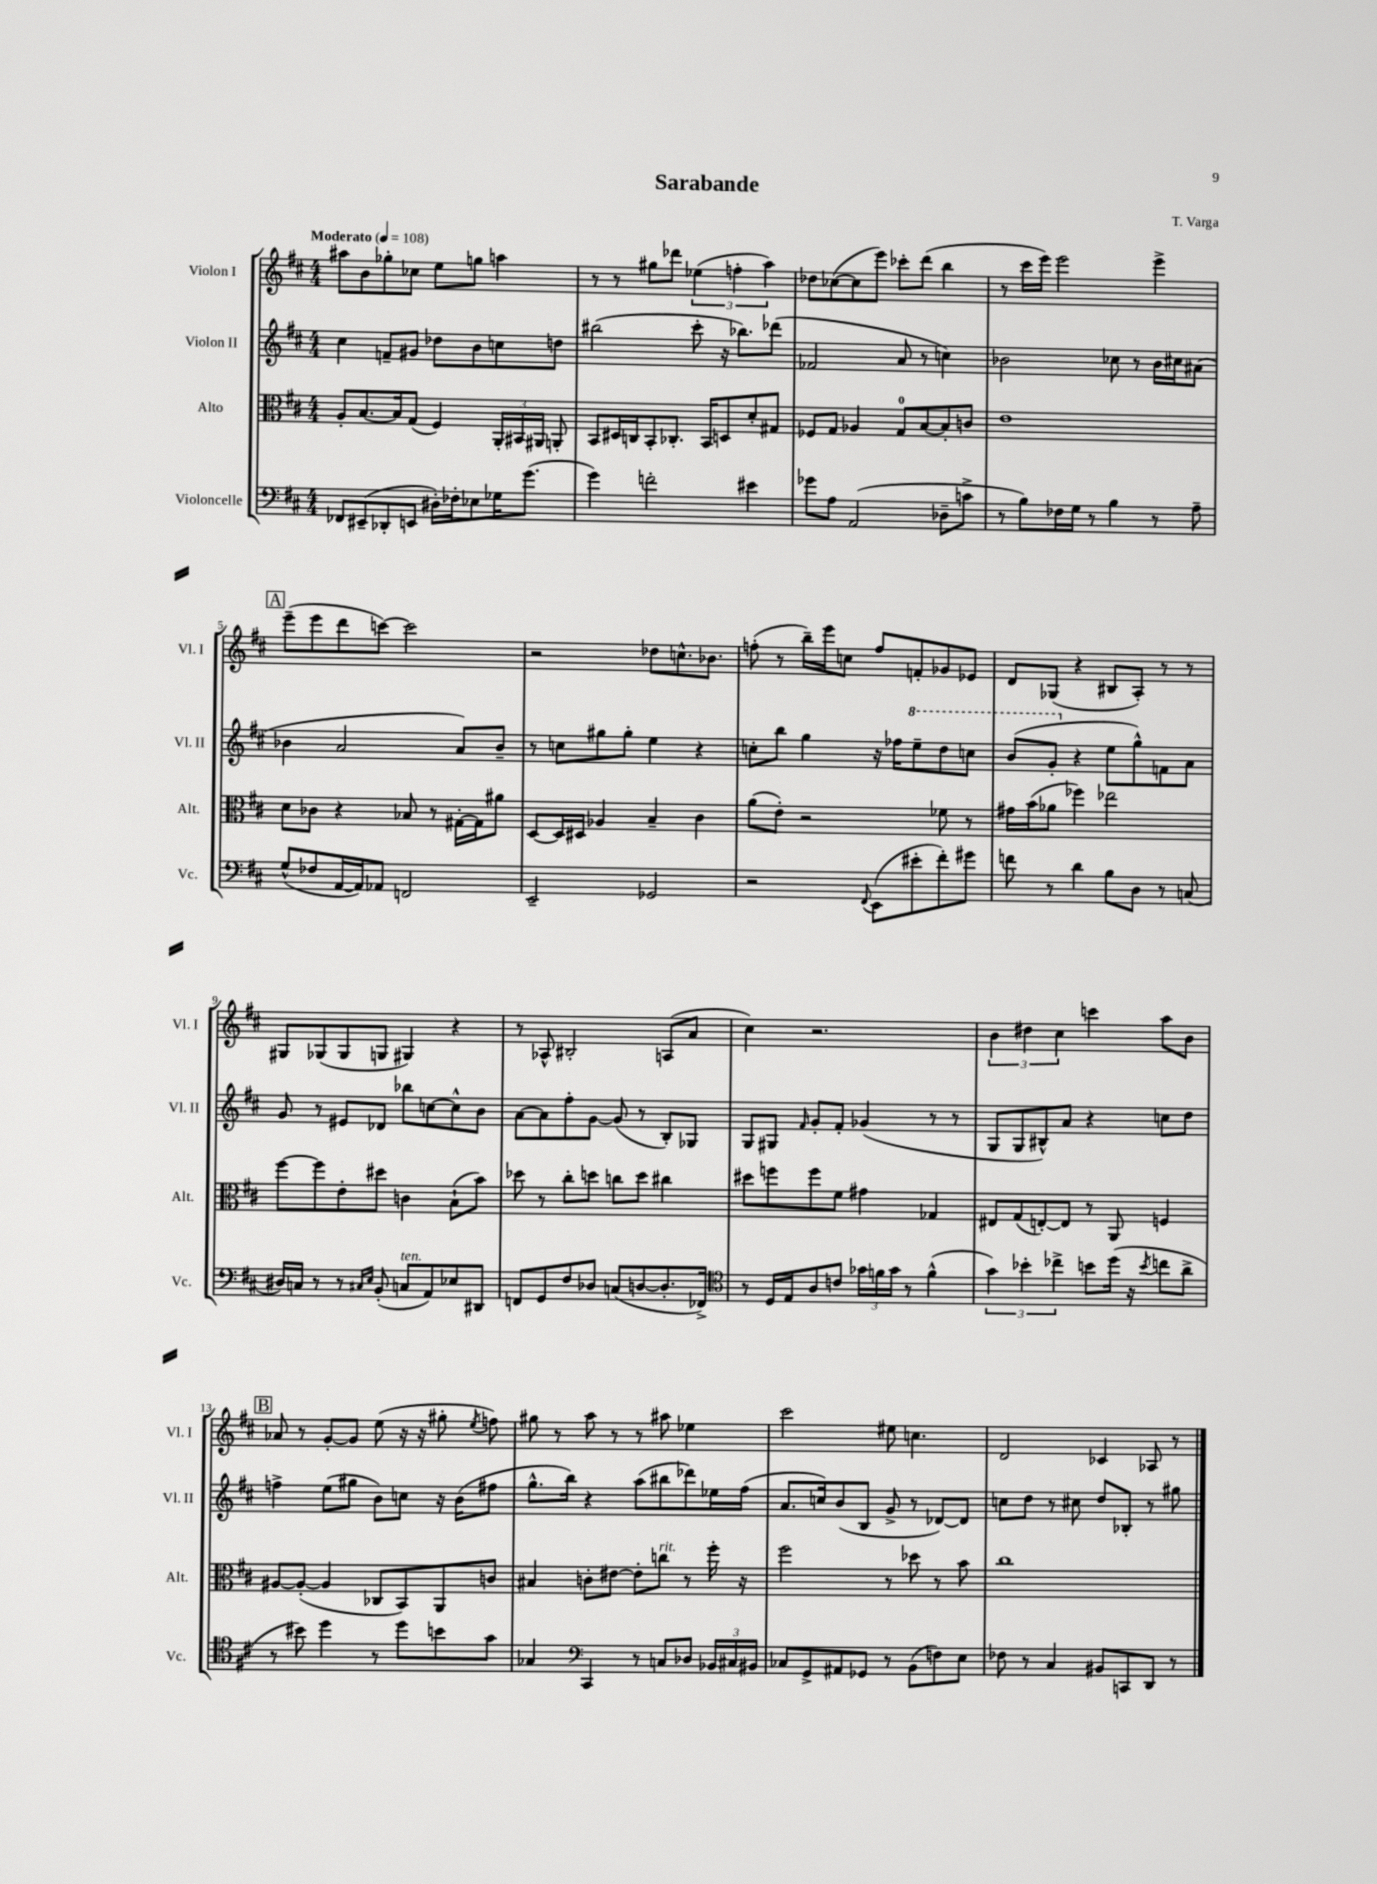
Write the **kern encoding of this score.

**kern	**kern	**kern	**kern
*staff4	*staff3	*staff2	*staff1
*clefF4	*clefC3	*clefG2	*clefG2
*k[f#c#]	*k[f#c#]	*k[f#c#]	*k[f#c#]
*M4/4	*M4/4	*M4/4	*M4/4
*MM108	*MM108	*MM108	*MM108
8FF-/L	8A'/L	4cc#\	8aa#\L
(8EE#~/	[8.B/	.	8b\
8DD-'/	.	8f~/L	8gg-'\
.	16B/]k	.	.
8EE/J	(8G/J	8g#/J	8cc-\J
16D#'\LL)	4F#/)	8dd-\L	8ee\L
16F-'\J	.	.	.
8E-\	.	8b\	8gg\J
16G-\K	24AA'/LL	8cc\	4aa\
.	24BB#/	.	.
(8.g\J	.	.	.
.	24AA#/JJ	.	.
.	8AA'/	8dd\J	.
=	=	=	=
4g\)	8BB/L	(2bb#\	8r
.	16D#/L	.	8r
.	16C/J	.	.
2f'\	8BB'/	.	8gg#\L
.	8.C-'/J	.	8ddd-\J
.	.	8ccc#'\	(6ee-\
.	16BB/LK	.	.
.	8D/	16r	.
.	.	.	6ff'\
.	.	8.bb-\L)	.
4e#\	8d'/	.	.
.	.	.	6aa\)
.	8G#/J	(8ddd-\J	.
=	=	=	=
8g-\L	8F-/L	2f-/	8dd-\L
8A\J	8G/J	.	([8cc-\
(2AA/	4A-/	.	8cc-\]
.	.	.	8eee\J)
.	8G/L	8a/	8ccc-'\L
.	[8B/	8r	(8ddd\J
8D-~\L	8B'/]	4cc\)	4bb\
8c^\J	8c/J	.	.
=	=	=	=
8r	1e	2b-\	8r
8B\L)	.	.	16ccc#\LL
.	.	.	16eee\JJ)
16F-\L	.	.	2eee\
16G\JJ	.	.	.
8r	.	.	.
4B\	.	8cc-\	.
.	.	8r	.
8r	.	16b-\LL	4eee^\
.	.	16cc#\J	.
8A~\	.	(8a#\J	.
=	=	=	=
(8G^^/L	8d\L	4b-\	(8eee~\L
8F-/	8c-\J	.	8eee\
[16AA/L	4r	2a/	8ddd\
16AA/]J)	.	.	.
8AA-/J	.	.	[8ccc\J)
2FF/	8B-/	.	2ccc\]
.	8r	.	.
.	[16G#'\LL	8a/L)	.
.	16G#\]J	.	.
.	8a#\J	8b-~/J	.
=	=	=	=
2EE~/	[8D/L	8r	2r
.	16D/]L	8cc\L	.
.	16D#/JJ	.	.
.	4A-/	8gg#\	.
.	.	8gg#'\J	.
2GG-/	4B~/	4ee\	8dd-\L
.	.	.	8.cc^^\
.	4c#\	4r	.
.	.	.	8.b-\J
=	=	=	=
2r	(8a\L	8cc'\L	(8ff'\
.	8e'\J)	8bb\J	8r
.	2r	4gg\	16bb~\LL)
.	.	.	16eee\J
.	.	.	8cc\J
8qqFF#/	.	.	.
(8EE\L	.	16r	8ff/L
.	.	16ff-\LK	.
8e#'\	.	8eee~\	8f'/
8f#'\)	8f-\	8ddd\	8g-/
8g#\J	8r	8ccc\J	8e-/J
=	=	=	=
8f\	16g#\LL	(8bb/L	8d/L
.	(16b\J	.	.
8r	8a-\J	8gg'/J	(8G-/J
4d\	4ff-\)	4r	4r
8B\L	2ee-\	8ee\L	8B#/L
8D\J	.	8gg^^\)	8A'/J)
8r	.	8f\	8r
(8C/	.	8a\J	8r
=	=	=	=
16D#/LL)	[8ff#\L	8g/	8G#/L
16C/JJ	.	.	.
8r	8ff#\]	8r	(8G-/
8r	8e'\	8e#/L	8G-/
16qqC#/LL	.	.	.
16qqE/JJ	.	.	.
(8BB'/	8dd#\J	8d-/J	8G/J
8C/L	4c\	8bb-\L	4G#/)
8AA/)	.	[8cc\	.
8E-/	(8B`\L	8cc^^\]	4r
8DD#/J	8b\J)	8b\J	.
=	=	=	=
8FF/L	8dd-\	[8a\L	8r
8GG/	8r	8a\]	8A-^^/
8F#/	8cc#'\L	8ff#'\	2B#'/
8D-/J	8dd\J	[8g\J	.
(8C/L	8cc\L	(8g/]	.
[8D/	8dd\J	8r	.
8.D'/]	4cc#\	8B'/L)	(8A/L
.	.	8G-/J	8a/J
16FF-^/Jk)	.	.	.
=	=	=	=
*clefC4	*	*	*
8r	8dd#\L	8G/L	4cc#\)
16D/LL	8ff\	8G#/J	.
16E/J	.	.	.
.	.	16qqf#/	.
8A/	8ff\	8g'/L	2.r
8c/J	8f#\J	8f#'/J	.
24g-\LL	4g#\	(4g-/	.
24f\	.	.	.
24g-\JJ	.	.	.
8r	.	.	.
(4f^^\	4G-/	8r	.
.	.	8r	.
=	=	=	=
6g\)	8E#/L	8G/L	6b\
.	(8G/	8G/	.
6b-'\	.	.	6dd#\
.	[8E'/)	8B#^^/)	.
6cc-^\	.	.	6cc#\
.	8E/]J	8a/J	.
8b\L	8r	4r	4ccc\
(16dd\Jk	8AA/	.	.
16r	.	.	.
8qb/	.	.	.
8cc\L	4F/	8cc\L	8aa\L
8a^\J	.	8dd\J	8b\J
=	=	=	=
8r	[8A#/L	4ff^\	8a-/
8b#\)	(8A#'/_J	.	8r
4dd\	4A#/]	(8ee\L	[8g'/L
.	.	8gg#\J	8g/]J
8r	8C-/L	8b\L)	(8ee\
8dd\L	8BB/)	8cc\J	16r
.	.	.	16r
8b\	8AA/	16r	8gg#'\
.	.	(16b\LK	.
.	.	.	8qee/
8g\J	8c/J	8ff#\J	8ff\)
=	=	=	=
4G-/	4B#/	8.gg^^\L	8gg#\
.	.	.	8r
.	.	16bb\Jk)	.
*clefF4	*	*	*
4CC#/	8c'\L	4r	8aa\
.	[8e#\J	.	8r
8r	8e#'\]L	(8aa\L	8r
8C/L	8cc\J	8bb#\	8aa#\
8D-/J	8r	8ddd-\)	4ee-\
24BB-/LL	16ff#'\	16ee-\L	.
24C#/	.	.	.
.	16r	(16ff#\JJ	.
24BB#/JJ	.	.	.
=	=	=	=
8C-/L	2ff#\	8.a/L	2ccc#\
8GG^/	.	.	.
.	.	16cc/k)	.
8AA#/	.	(8b/	.
8GG-/J	.	8B/J	.
8r	8r	8g^/	8ee#\
(8BB\L	8dd-\	8r	4.cc\
8F\)	8r	[8d-/L)	.
8E\J	8b\	8d-/]J	.
=	=	=	=
8F-\	1cc#	8cc\L	2d/
8r	.	8dd\J	.
4C#/	.	8r	.
.	.	8cc#\	.
8BB#/L	.	8dd/L	4c-/
8CC/	.	8B-'/J	.
8DD/J	.	8r	8A-/
8r	.	8gg#\	8r
==	==	==	==
*-	*-	*-	*-
